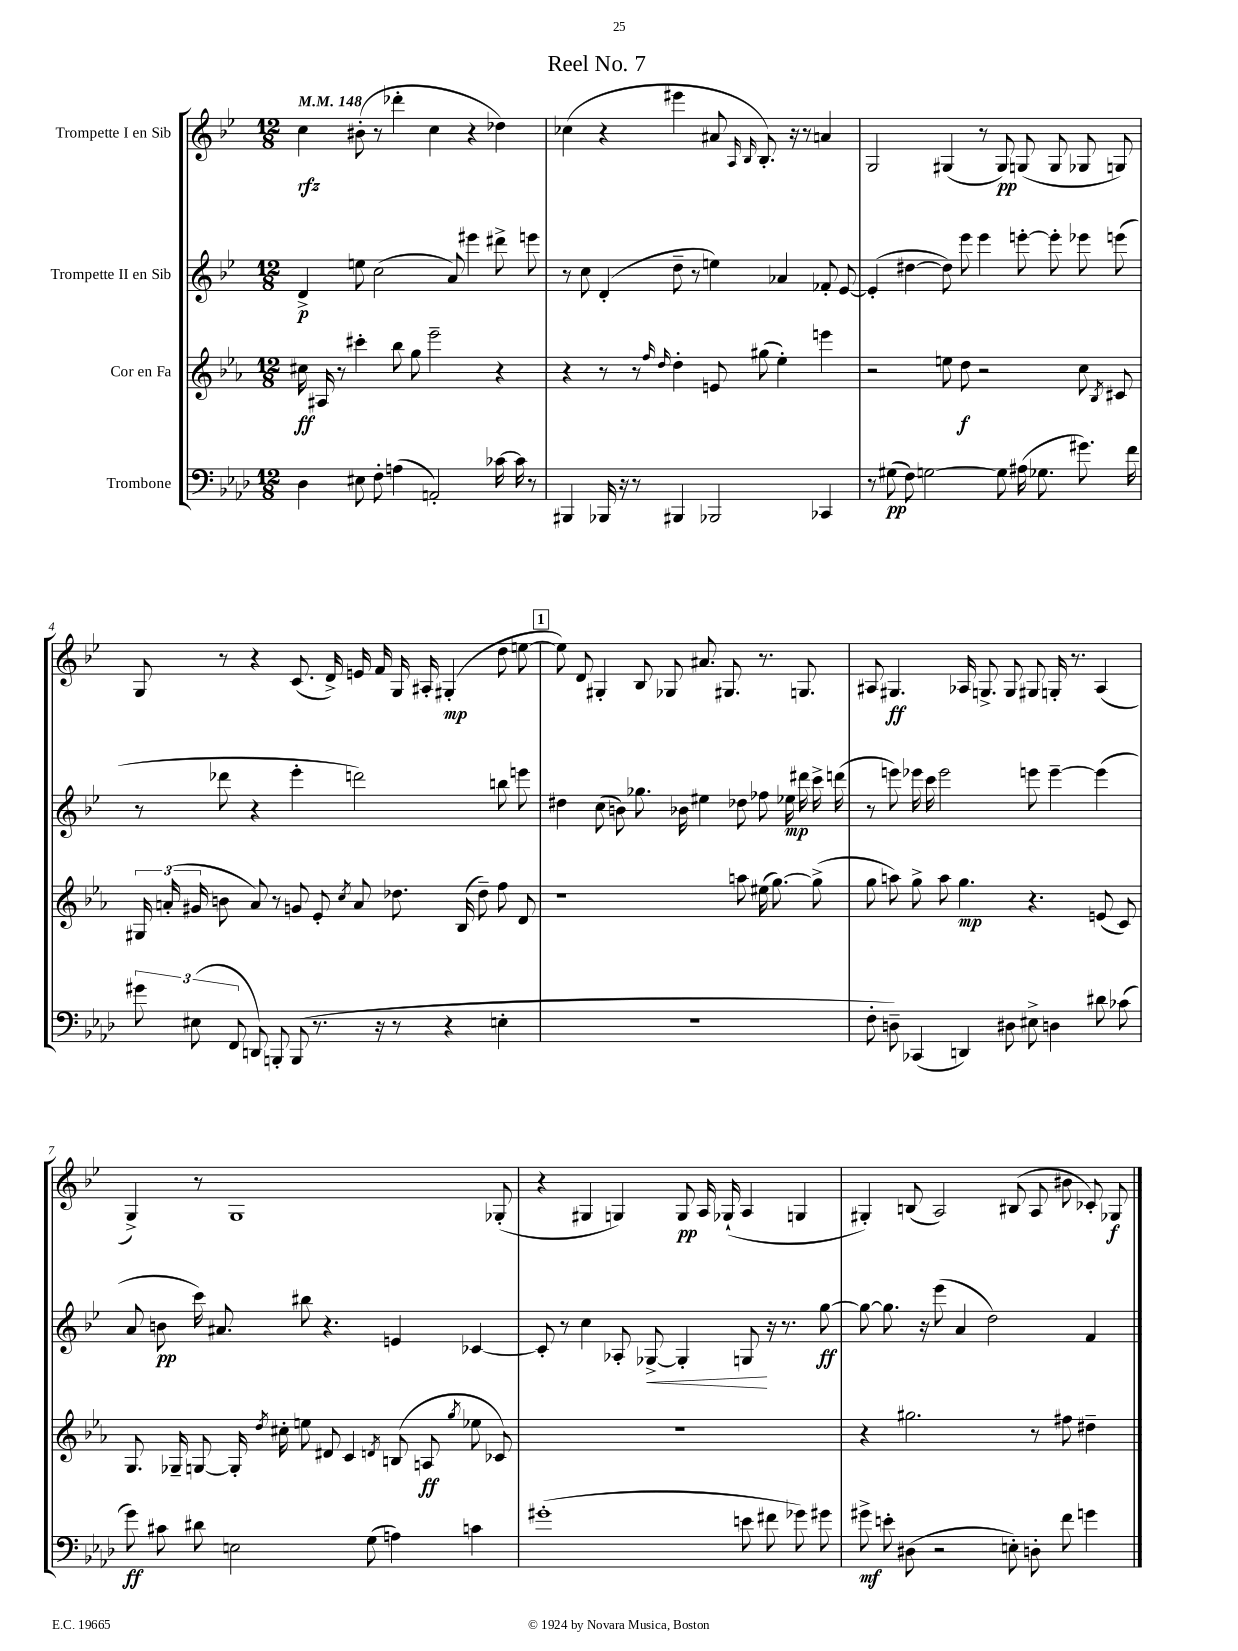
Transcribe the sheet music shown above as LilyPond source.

\header { title = "Reel No. 7" }
<<
\new StaffGroup <<
\new Staff = "s0" \with { instrumentName = "Trompette I en Sib" } {
    \clef treble \key bes \major \numericTimeSignature \time 12/8 \tempo 4 = 148
    \autoBeamOff c''4\rfz bis'8-.( r8 des'''4-. c''4 r4 des''4) |
    ces''4( r4 eis'''4 ais'8 \grace { a16 bes16 } bes8.-.) r16 r8 a'4 |
    g2 gis4( r8 gis8\pp) g8( g8 ges8 g8) |
    g8 r8 r4 c'8.( d'16->) e'16 f'16 g16 ais16-. gis4-.\mp( d''8 e''8~ |
    \mark \markup { \box "1" } e''8) d'8 gis4-. bes8 ges8 ais'8. gis8. r8. g8. |
    ais8 gis4.\ff aes16 g8.-> g8 gis8 g16-. r8. aes4( |
    g4->) r8 g1 ges8-.( |
    r4 gis4 g4) g8\pp a16 ges16-!( a4 g4 |
    gis4-.) b8( a2) bis8( a8 bis'8 ces'8-.) ges8\f \bar "|." |
}
\new Staff = "s1" \with { instrumentName = "Trompette II en Sib" } {
    \clef treble \key bes \major \numericTimeSignature \time 12/8
    \autoBeamOff d'4->\p e''8 c''2( a'8) eis'''4 dis'''8-> e'''8 |
    r8 c''8 d'4-.( d''8-- r8 e''4) aes'4 fes'8-. ees'8~ |
    ees'4-.( dis''4~ dis''8) ees'''8 ees'''4 e'''8~-. e'''8-. ees'''8 e'''8( |
    r8 des'''8 r4 ees'''4-. d'''2) b''8 e'''8 |
    \mark \markup { \box "1" } dis''4 c''8( b'8) ges''8. bes'16 eis''4 des''8 fes''8 ees''16\mp dis'''16 c'''16-> d'''16( |
    r8 e'''8) ees'''16 c'''16 ees'''2 e'''8 e'''4~-- e'''4( |
    a'8 b'8\pp c'''16) ais'8. bis''8 r4. e'4 ces'4~ |
    ces'8-. r8 c''4 aes8-. ges8~->\< ges4-. g8\! r16 r8. g''8~\ff |
    g''8~ g''8. r16 ees'''8( a'4 d''2) f'4 \bar "|." |
}
\new Staff = "s2" \with { instrumentName = "Cor en Fa" } {
    \clef treble \key ees \major \numericTimeSignature \time 12/8
    \autoBeamOff cis''16\ff ais16 r8 cis'''4-. bes''8 g''8 ees'''2-- r4 |
    r4 r8 r8 \grace { f''16 d''16 } d''4-. e'8 gis''8( ees''4-.) e'''4 |
    r2 e''8 d''8\f r2 c''8 \acciaccatura { bes8 } cis'8 |
    \tuplet 3/2 { gis16 a'16-.( gis'16 } b'8 a'8) r8 g'8 ees'8-. \acciaccatura { c''8 } a'8 des''8. bes16( des''8--) f''8 d'8 |
    \mark \markup { \box "1" } r1 a''8 eis''16( g''8.~) g''8->( |
    g''8 a''8) g''8-> a''8 g''4.\mp r4. e'8( c'8) |
    g8. ges16-- g8~ g16-. \acciaccatura { d''8 } cis''16-. e''8 dis'8 c'4 \acciaccatura { d'8 } b8( a8\ff \acciaccatura { g''8 } ees''8 ces'8) |
    R1. |
    r4 gis''2. r8 fis''8 dis''4-- \bar "|." |
}
\new Staff = "s3" \with { instrumentName = "Trombone" } {
    \clef bass \key aes \major \numericTimeSignature \time 12/8
    \autoBeamOff des4 eis8 f8-. a4( a,2-.) ces'16~ ces'16 r8 |
    bis,,4 bes,,16 r16 r8 bis,,4 bes,,2 ces,4 |
    r8 gis8\pp( f8) g2~ g8 ais16( ges8. gis'8.) f'16 |
    \tuplet 3/2 { gis'8 eis8( f,8 } d,8) b,,8-. b,,8( r8. r16 r8 r4 e4-. |
    \mark \markup { \box "1" } R1. |
    f8-. d8--) ces,4( d,4) dis8 eis8-> d4 dis'8 ces'8( |
    g'8\ff) cis'8 dis'8 e2 g8( a4) c'4 |
    gis'1-.( e'8 fis'8 ges'8) gis'8 |
    gis'8->\mf e'8-. dis8( r2 e8-.) d8-. f'8 g'4 \bar "|." |
}
>>
>>
